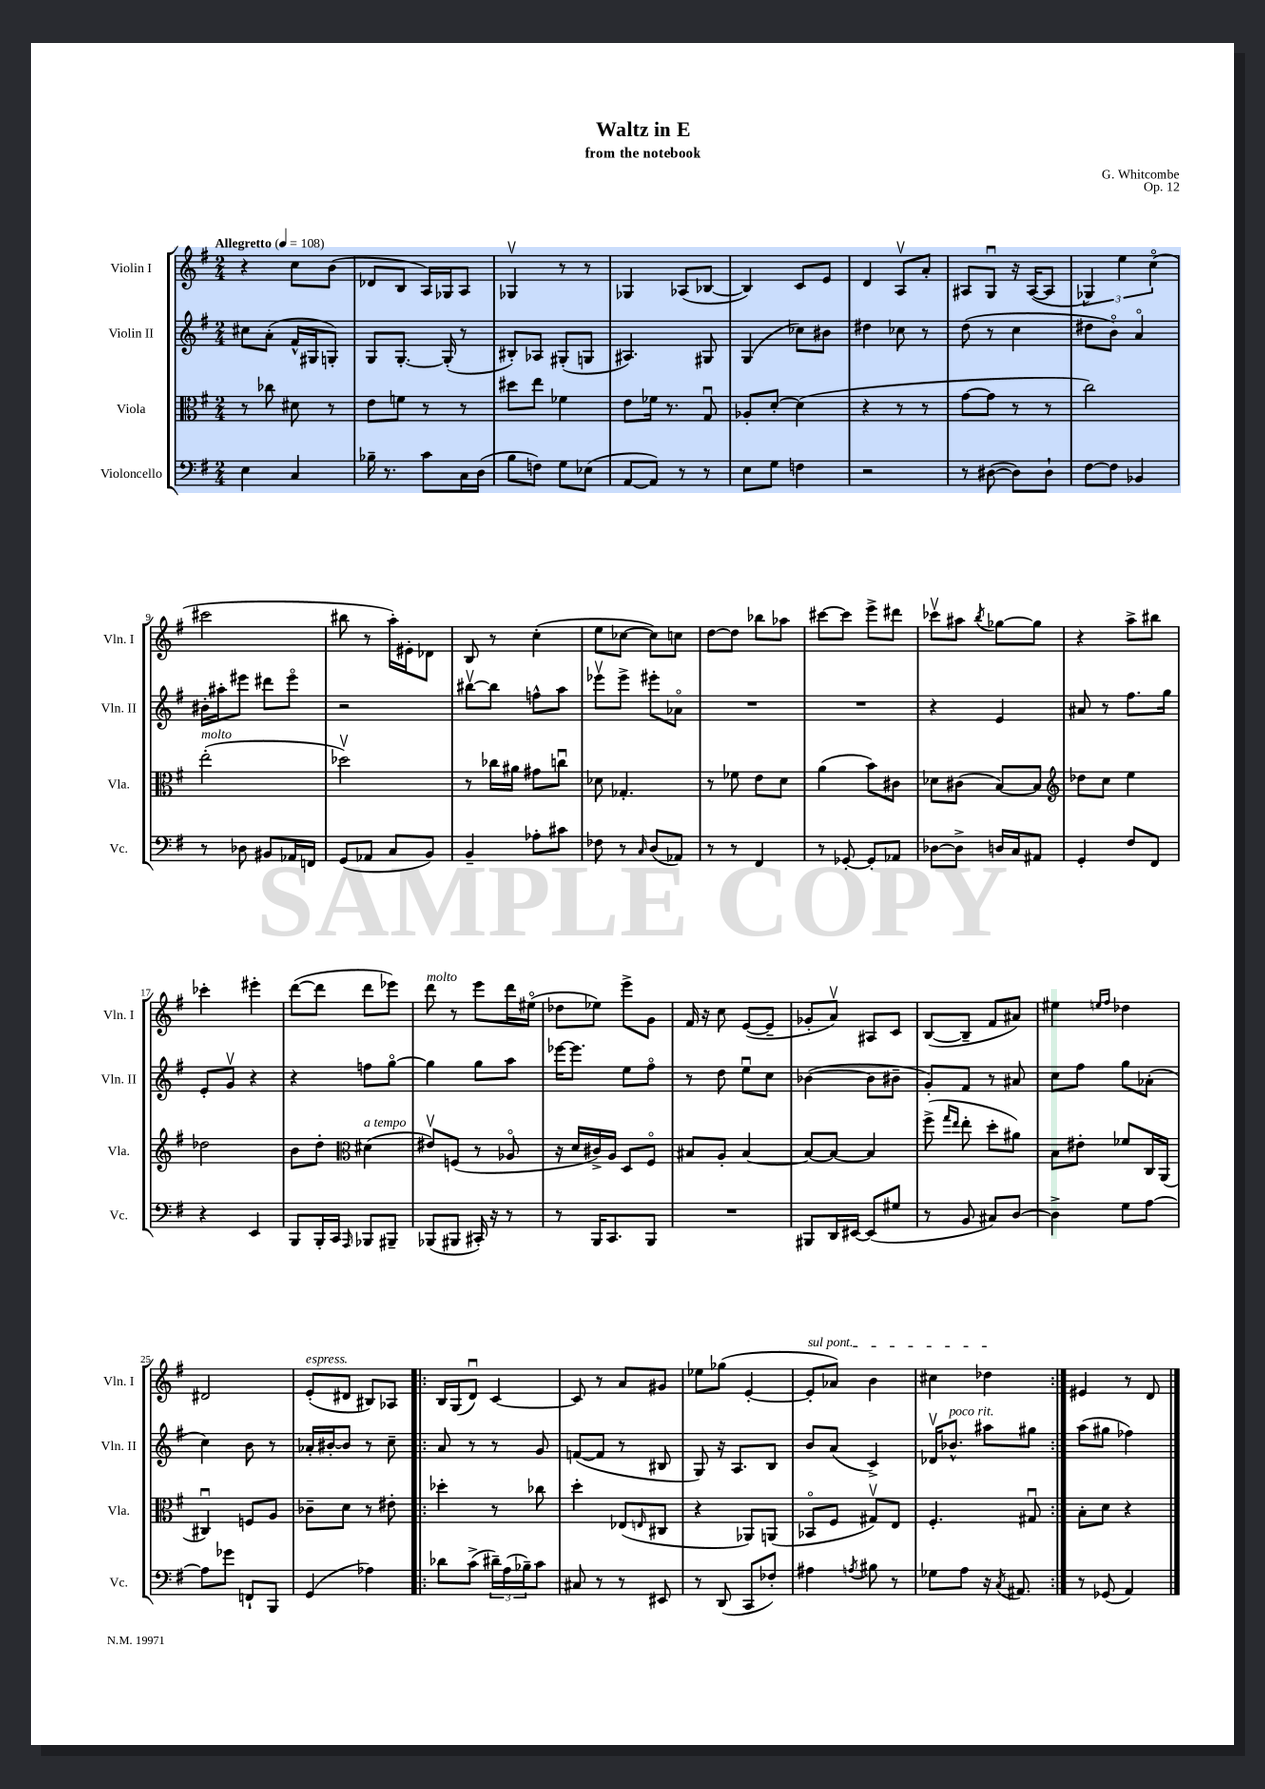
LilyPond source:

\header { title = "Waltz in E" composer = "G. Whitcombe" subtitle = "from the notebook" opus = "Op. 12" }
<<
\new StaffGroup <<
\new Staff = "s0" \with { instrumentName = "Violin I" shortInstrumentName = "Vln. I" } {
    \clef treble \key g \major \numericTimeSignature \time 2/4 \tempo "Allegretto" 4 = 108
    r4 c''8 b'8( |
    des'8 b8 a16) ges16 a8 |
    ges4\upbow r8 r8 |
    ges4 aes8( bes8~ |
    bes4) c'8 e'8 |
    d'4 a8\upbow a'8-. |
    ais8 g8\downbow r16 ais16~( ais8 |
    \tuplet 3/2 { ges4) e''4 c''4\flageolet( } |
    cis'''2 |
    bis''8 r8 a''16-.) eis'16-. des'8 |
    b8 r8 c''4-.( |
    e''8 ces''8~ ces''8) c''8 |
    d''8~ d''8 bes''8 aes''8 |
    cis'''8~ cis'''8 e'''8-> dis'''8 |
    ces'''8\upbow ais''8 \acciaccatura { b''8 } ges''8~ ges''8 |
    r4 a''8-> bis''8 |
    ces'''4-. eis'''4-. |
    d'''8~( d'''8 d'''8 ees'''8) |
    d'''8^\markup { \italic "molto" } r8 e'''8 d'''16 eis''16\flageolet( |
    des''8 ees''8) e'''8-> g'8 |
    fis'16 r16 c''8 e'8~( e'8-- |
    ges'8-. a'8\upbow) ais8 c'8 |
    b8~( b8-- fis'8 ais'8) |
    eis''4 \grace { e''16 fis''16 } des''4 |
    dis'2 |
    e'8-.^\markup { \italic "espress." }( dis'8 bis8) aes8 |
    \repeat volta 2 { b16 g16( d'8\downbow) c'4~ |
    c'8 r8 a'8 gis'8 |
    ees''8 ges''8( e'4~-. |
    \once \override TextSpanner.bound-details.left.text = \markup { \italic "sul pont." } e'8-.\startTextSpan aes'8) b'4 |
    cis''4 des''4\stopTextSpan | }
    eis'4 r8 d'8 \bar "|." |
}
\new Staff = "s1" \with { instrumentName = "Violin II" shortInstrumentName = "Vln. II" } {
    \clef treble \key g \major \numericTimeSignature \time 2/4
    cis''8 a'8-.( fis'16-^ gis16 g8-.) |
    g8 g8.~-. g16-.( r8 |
    bis8-.) aes8 gis8-.( g8 |
    ais4.) gis8 |
    g4( ces''8) bis'8 |
    dis''4 ces''8 r8 |
    d''8( r8 c''4 |
    dis''8 b'8\flageolet) a'4\flageolet |
    bis'16-. ais''16-. eis'''8 dis'''8 eis'''8\flageolet |
    r2 |
    bis''8~\upbow bis''8 f''8-^ a''8 |
    ees'''8\upbow ees'''8-> eis'''8-. aes'8\flageolet |
    R2 |
    R2 |
    r4 e'4 |
    ais'8 r8 fis''8. g''16 |
    e'8-. g'8\upbow r4 |
    r4 f''8 g''8~\flageolet |
    g''4 g''8 a''8 |
    ees'''16~ ees'''8. e''8 fis''8\flageolet |
    r8 d''8 e''8\downbow c''8 |
    bes'4~( bes'8 bis'8-- |
    g'8-.) fis'8 r8 ais'8 |
    c''8 fis''8 g''8 aes'8-.( |
    c''4) b'8 r8 |
    aes'16-. bis'16~-. bis'8 r8 c''8-- |
    \repeat volta 2 { a'8 r8 r8 g'8 |
    f'8~( f'8 r8 bis8 |
    g8) r16 a8. b8 |
    b'8 a'8( c'4->) |
    des'16\upbow bes'8.-^^\markup { \italic "poco rit." } ais''8 gis''8 | }
    a''8( gis''8 fes''4) \bar "|." |
}
\new Staff = "s2" \with { instrumentName = "Viola" shortInstrumentName = "Vla." } {
    \clef alto \key g \major \numericTimeSignature \time 2/4
    r8 ces''8 dis'8 r8 |
    e'8 f'8 r8 r8 |
    dis''8 e''8 fes'4 |
    e'8 fes'16 r8. g8\downbow |
    aes8-. d'8~-. d'4( |
    r4 r8 r8 |
    g'8~ g'8 r8 r8 |
    c''2) |
    e''2-.^\markup { \italic "molto" }( |
    des''2\upbow) |
    r8 ces''16 ais'16 gis'8 c''8\downbow |
    des'8 ges4.-. |
    r8 fes'8 e'8 d'8 |
    a'4( b'8) cis'8 |
    des'8 cis'8( b8~) b8 |
    \clef treble des''8 c''8 e''4 |
    des''2 |
    b'8 d''8-. \clef alto dis'4^\markup { \italic "a tempo" }( |
    eis'8\upbow) f8( r8 aes8\flageolet |
    r16 d'16 cis'16->) a16 d8 fis8\flageolet |
    bis8 a8-. bis4~ |
    bis8~ bis8~ bis4 |
    fis''8->( \grace { g''16 e''16 } e''8-. d''8-. ais'8) |
    b8 eis'8-. fes'8 c16 a,16( |
    cis4\downbow) f8 a8 |
    ces'8-- d'8 r8 eis'8-. |
    \repeat volta 2 { des''4-. r8 ces''8 |
    d''4-. ees8( \grace { e16 } cis8 |
    r4 aes,8) a,8( |
    bes,8\flageolet fis8 gis8\upbow) e8 |
    fis4.-. gis8\downbow | }
    b8-. d'8 r4 \bar "|." |
}
\new Staff = "s3" \with { instrumentName = "Violoncello" shortInstrumentName = "Vc." } {
    \clef bass \key g \major \numericTimeSignature \time 2/4
    e4 c4 |
    bes16-- r8. c'8 c16 d16( |
    b8 f8) g8 ees8( |
    a,8~ a,8) r8 r8 |
    e8 g8 f4 |
    r2 |
    r8 dis8~( dis8) dis8-! |
    fis8~ fis8 bes,4 |
    r8 des8 bis,8 aes,16 f,16 |
    g,8( aes,8 c8 b,8) |
    b,4-- aes8-. cis'8 |
    fes8 r8 \grace { c16 } d8( aes,8) |
    r8 r8 fis,4 |
    r8 ges,8~-. ges,8-. aes,8 |
    des8~ des8-> d16 c16 ais,8 |
    g,4-. fis8 fis,8 |
    r4 e,4 |
    b,,8 b,,16-. c,16 \grace { a,,16 } bes,,8 bis,,8-- |
    bes,,8( bis,,8 cis,16-.) r16 r8 |
    r8 b,,16 c,8. b,,8 |
    R2 |
    bis,,8 d,16 eis,16~ eis,8( gis8 |
    r8 b,8 cis8) d8~ |
    d4-> g8 a8~ |
    a8 ges'8 f,8-! b,,8 |
    g,4( aes4) |
    \repeat volta 2 { des'8 c'8->( \tuplet 3/2 { dis'16--) a16( bes16--) } c'8 |
    cis8 r8 r8 eis,8 |
    r8 d,8( c,8 fes8-.) |
    ais4 \acciaccatura { a8 } bis8 r8 |
    ges8 a8 r16 \acciaccatura { c8 } ais,8. | }
    r8 ges,8( a,4) \bar "|." |
}
>>
>>
